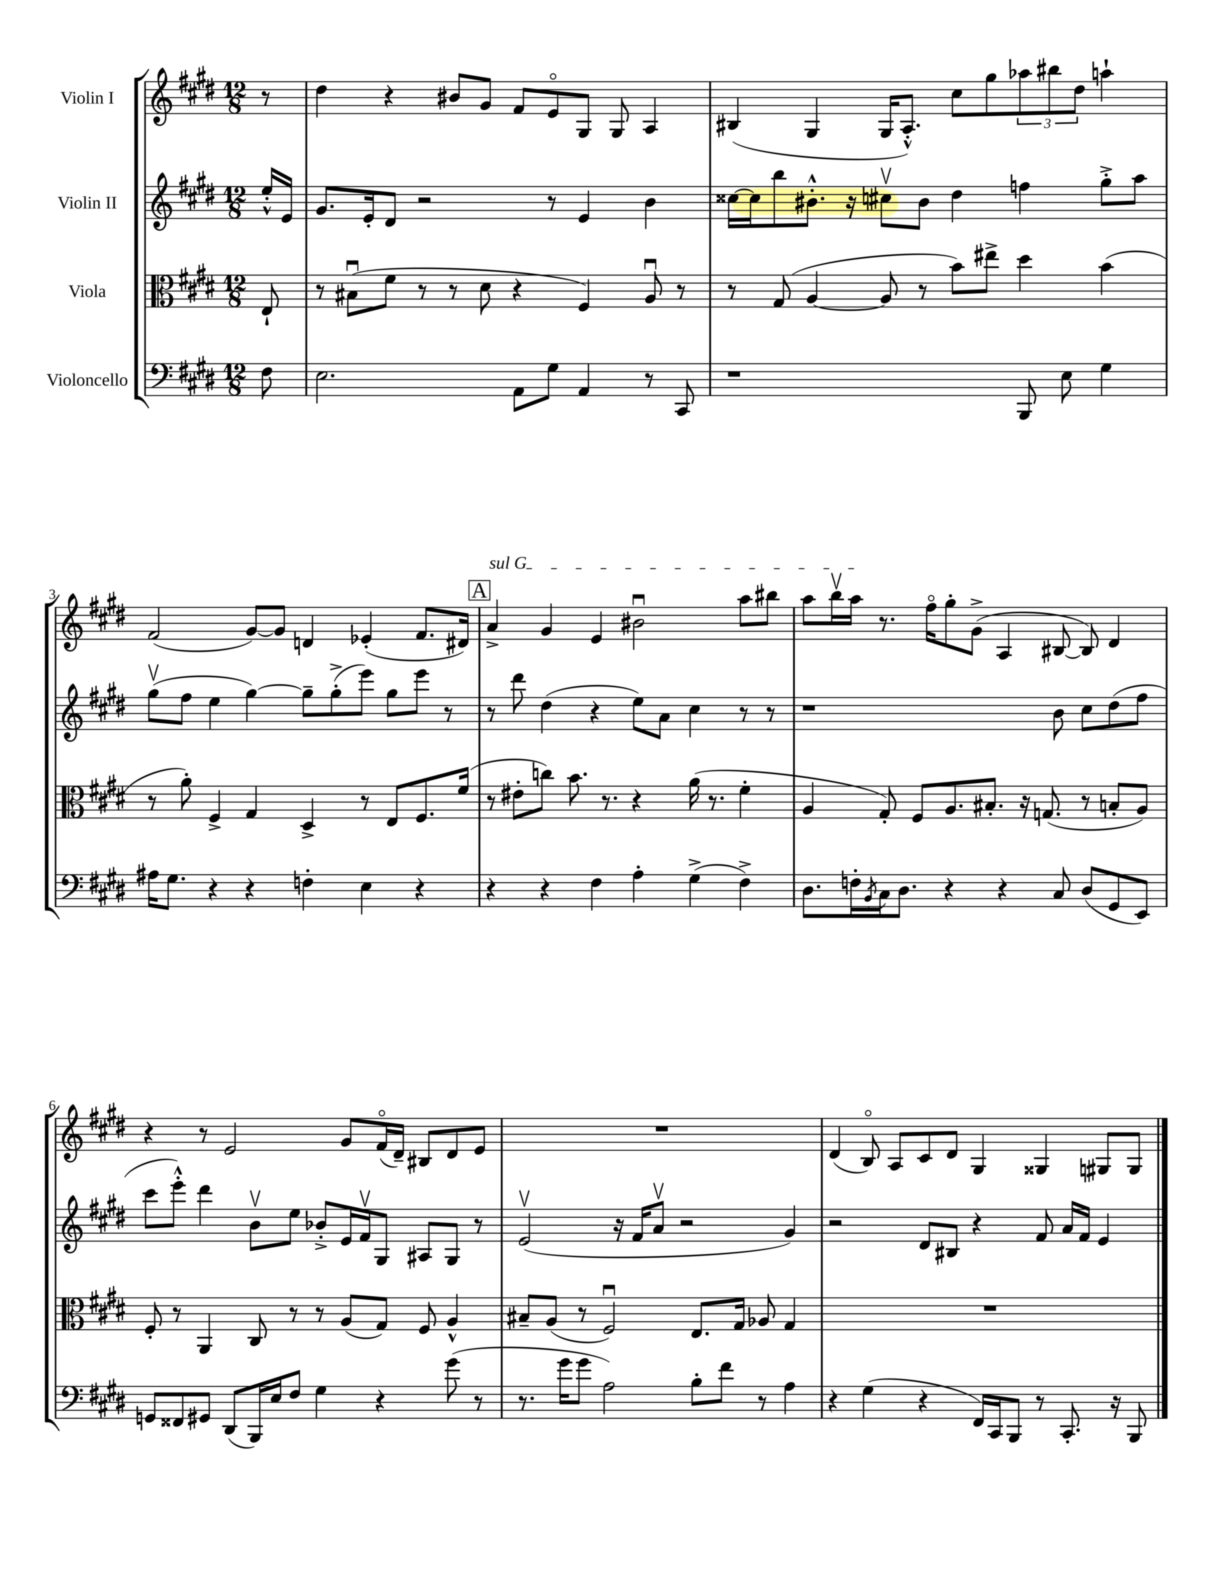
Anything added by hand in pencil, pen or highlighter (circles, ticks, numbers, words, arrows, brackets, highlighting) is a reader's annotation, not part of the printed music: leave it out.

**kern	**kern	**kern	**kern
*staff4	*staff3	*staff2	*staff1
*clefF4	*clefC3	*clefG2	*clefG2
*k[f#c#g#d#]	*k[f#c#g#d#]	*k[f#c#g#d#]	*k[f#c#g#d#]
*M12/8	*M12/8	*M12/8	*M12/8
8F#	8E`	16ee'^^	8r
.	.	16e	.
=	=	=	=
2.E	8r	8.g#	4dd#
.	(8B#u	.	.
.	.	16e'	.
.	8f#	8d#	4r
.	8r	2r	.
.	8r	.	8b#
.	8d#	.	8g#
8AA	4r	.	8f#
8G#	.	8r	8eo
4AA	4F#)	4e	8G#
.	.	.	8G#
8r	8Au	4b	4A
8CC#	8r	.	.
=	=	=	=
1r	8r	[16cc##	(4B#
.	.	16cc##]	.
.	(8G#	8bb	.
.	[4A	8.b#'^^	4G#
.	.	16r	.
.	8A]	8cc#v	16G#
.	.	.	8.A'^^)
.	8r	8b#	.
.	8b)	4dd#	8cc#
.	8ee#^	.	8gg#
8BBB	4dd#	4ff	12aa-
.	.	.	12bb#
8E	.	.	.
.	.	.	12dd#
4G#	(4b	8gg#'^	4aa`
.	.	8aa	.
=	=	=	=
16A#	8r	(8gg#v	(2f#
8.G#	.	.	.
.	8a')	8ff#	.
4r	4F#^	4ee	.
4r	4G#	[4gg#)	[8g#)
.	.	.	8g#]
4F'	4D#^	8gg#~]	4d
.	.	(8gg#'^	.
4E	8r	8eee)	(4e-'
.	8E	8gg#	.
4r	8.F#	8eee	8.f#
.	.	8r	.
.	(16f#	.	16d#)
=	=	=	=
4r	8r	8r	4a^
.	8e#'	8ddd#	.
4r	8cc)	(4dd#	4g#
.	8.b	.	.
4F#	.	4r	4e
.	8.r	.	.
4A'	4r	8ee)	2b#u
.	.	8a	.
(4G#^	(16a	4cc#	.
.	8.r	.	.
4F#^)	4f#'	8r	8aa
.	.	8r	8bb#
=	=	=	=
8.D#	4A	1r	8aa
.	.	.	16bbv
16F'	.	.	16aa
8qBB	.	.	.
16C#	8G#')	.	8.r
8.D#	.	.	.
.	8F#	.	.
.	.	.	16ff#o
4r	8.A	.	8gg#'
.	.	.	(8g#^
.	8.B#'	.	.
4r	.	.	4A
.	16r	.	.
.	(8.G	.	.
8C#	.	8b	[8B#
(8D#	8r	8cc#	8B#])
8GG#	8B'	(8dd#	4d#
8EE)	8A)	8ff#	.
=	=	=	=
8GG	8F#'	8ccc#	4r
8FF##	8r	8eee'^^)	.
8GG#	4AA	4ddd#	8r
(8DD#	.	.	2e
16BBB)	8C#	8bv	.
16E	.	.	.
8F#	8r	8ee	.
4G#	8r	8b-'^	.
.	(8A	16e	8g#
.	.	16f#v	.
4r	8G#)	8G#	(16f#o
.	.	.	16d#~)
.	8F#	8A#	8B#
(8g#	4A^^	8G#	8d#
8r	.	8r	8e
=	=	=	=
8.r	8B#~	(2ev	1.r
.	(8A	.	.
16g#	.	.	.
8g#	8r	.	.
2A)	2F#u)	.	.
.	.	16r	.
.	.	16f#	.
.	.	8av	.
.	.	2r	.
8B'	8.E	.	.
8f#	.	.	.
.	16G#	.	.
8r	8A-	.	.
4A	4G#	4g#)	.
=	=	=	=
4r	1.r	2r	(4d#
(4G#	.	.	8Bo)
.	.	.	8A
4r	.	8d#	8c#
.	.	8B#	8d#
16FF#)	.	4r	4G#
16CC#	.	.	.
8BBB	.	.	.
8r	.	8f#	4G##
8.CC#'	.	16a	.
.	.	16f#	.
.	.	4e	8G#
16r	.	.	.
8BBB	.	.	8G#
==	==	==	==
*-	*-	*-	*-
